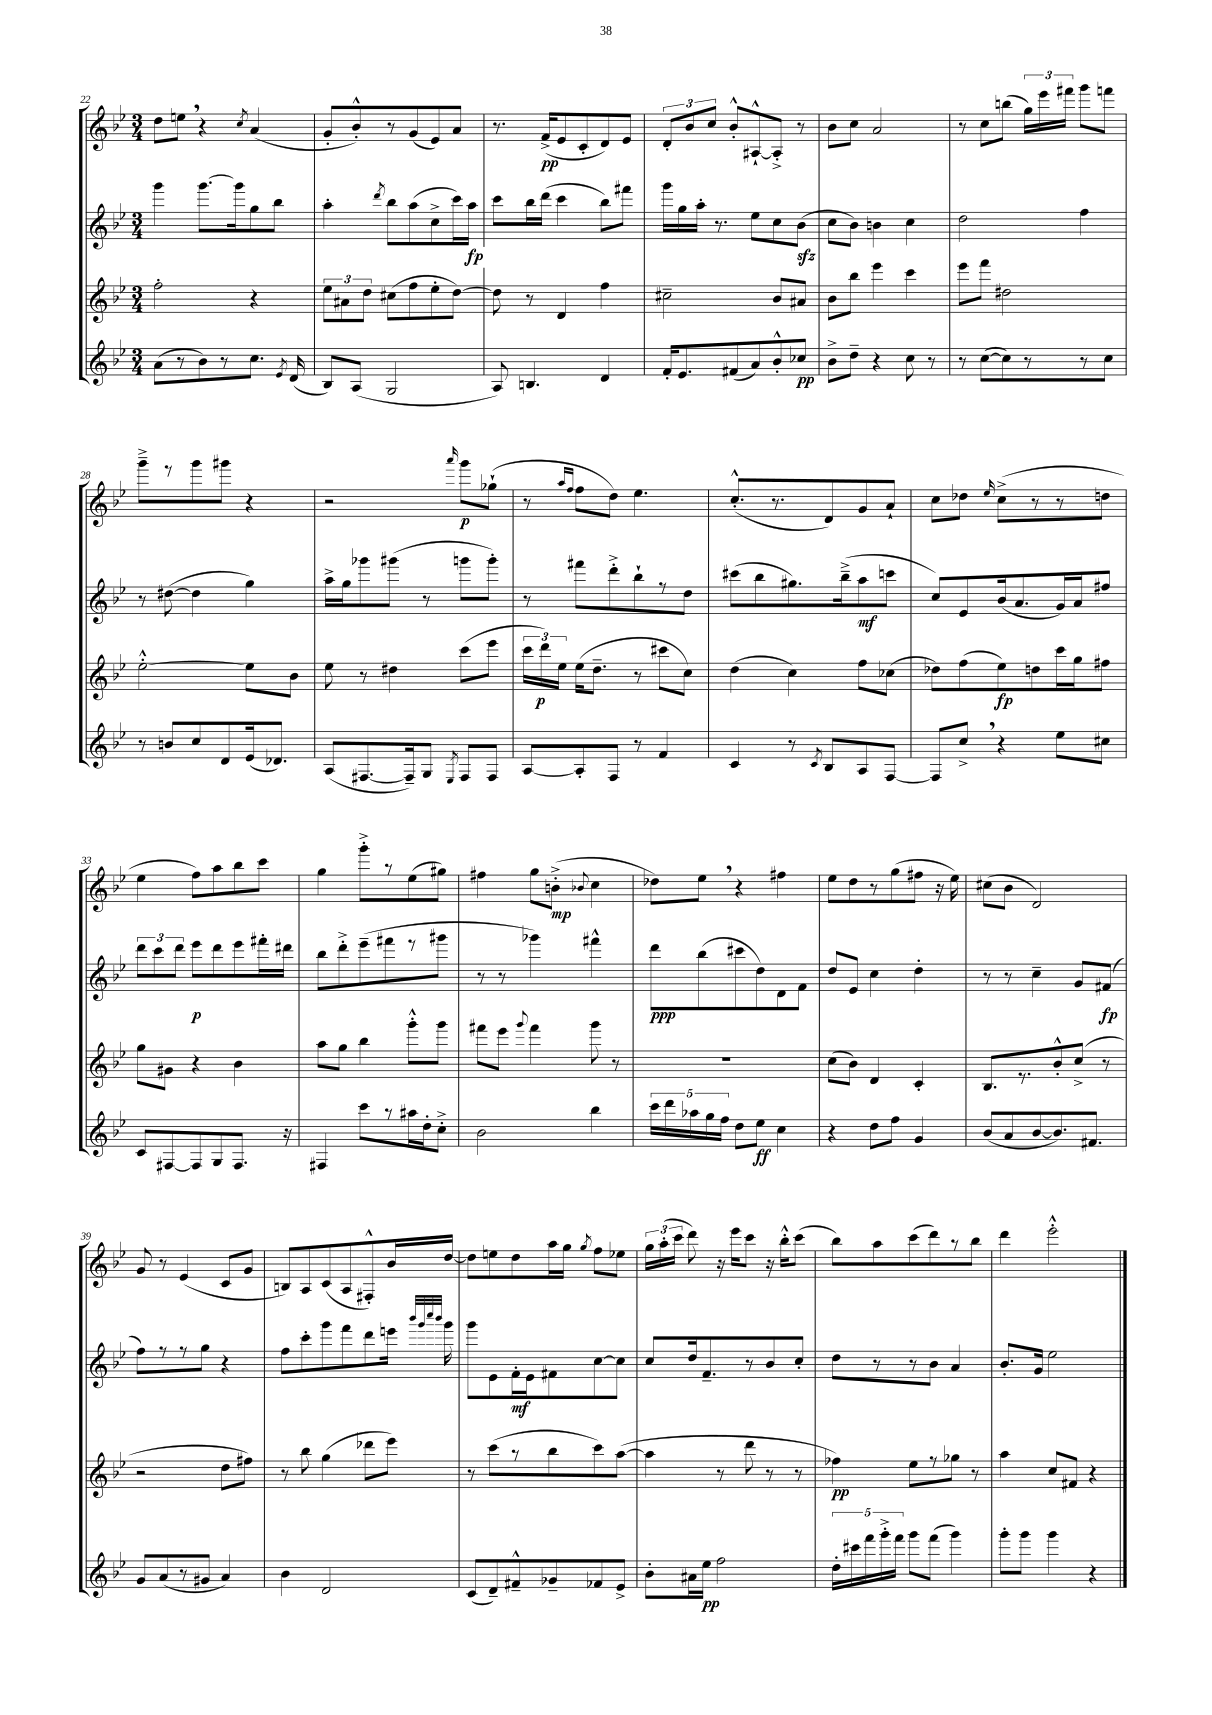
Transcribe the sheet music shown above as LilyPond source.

<<
\new StaffGroup <<
\new Staff = "s0" {
    \clef treble \key bes \major \numericTimeSignature \time 3/4
    \autoBeamOff d''8[ e''8] \breathe r4 \acciaccatura { c''8 } a'4( |
    g'8[-. bes'8-.-^) r8 g'8( ees'8) a'8] |
    r8. f'16[->\pp( ees'8 c'8-. d'8) ees'8] |
    \tuplet 3/2 { d'8[-. bes'8 c''8] } bes'8[-.-^ ais8~-!-^ ais8]-.-> r8 |
    bes'8[ c''8] a'2 |
    r8 c''8[ b''8]( \tuplet 3/2 { g''16[) ees'''16 fis'''16] } g'''8[ f'''8] |
    g'''8[---> r8 g'''8 gis'''8] r4 |
    r2 \grace { a'''16 } g'''8[\p ges''8]-!( |
    r8 \grace { a''16[ f''16] } f''8[ d''8]) ees''4. |
    c''8.[-.-^( r8. d'8) g'8 a'8]-! |
    c''8[ des''8] \grace { ees''16 } c''8[->( r8 r8 d''8] |
    ees''4 f''8[) a''8 bes''8 c'''8] |
    g''4 g'''8[-.-> r8 ees''8( gis''8]) |
    fis''4 g''8[ b'8]-.->\mp( \appoggiatura { bes'8 } c''4 |
    des''8[) ees''8] \breathe r4 fis''4 |
    ees''8[ d''8 r8 g''8( fis''8] r16 ees''16) |
    cis''8[( bes'8] d'2) |
    g'8 r8 ees'4( c'8[ g'8] |
    b8[) a8 c'8( a8 fis8-.-^) bes'16 d''16]~ |
    d''8[ e''8 d''8 a''16 g''16] \acciaccatura { g''8 } f''8[ ees''8] |
    \tuplet 3/2 { g''16[ a''16-.( c'''16] } d'''8) r16 ees'''16[ c'''8] r16 bes''16[-.-^ c'''8]( |
    bes''8[) a''8 c'''8( d'''8) r8 bes''8] |
    d'''4 ees'''2-.-^ \bar "|." |
}
\new Staff = "s1" {
    \clef treble \key bes \major \numericTimeSignature \time 3/4
    \autoBeamOff g'''4 g'''8.[~ g'''16 g''8 bes''8] |
    a''4-. \acciaccatura { d'''8 } bes''8[ a''8( c''8-> c'''16) a''16]\fp |
    c'''8[ bes''16 d'''16]( c'''4 bes''8[) fis'''8] |
    g'''16[ g''16 a''16]-. r8. ees''8[ c''8 bes'8]\sfz( |
    c''8[ bes'8]) b'4 c''4 |
    d''2 f''4 |
    r8 dis''8~( dis''4 g''4) |
    a''16[-> g''16 ges'''8 gis'''8]( r8 g'''8[ g'''8]-.) |
    r8 fis'''8[ d'''8-.-> bes''8-! r8 d''8] |
    cis'''8[( bes''8 gis''8.) bes''16--->( a''8\mf c'''8] |
    c''8[) ees'8 bes'16( a'8. g'16) a'16 fis''8] |
    \tuplet 3/2 { d'''8[ c'''8 d'''8] } ees'''8[\p d'''8 ees'''8 fis'''16-. dis'''16] |
    bes''8[ d'''8-.-> ees'''8--( fis'''8 r8 gis'''8] |
    r8 r8 ges'''4) fis'''4-^ |
    d'''8[\ppp bes''8( cis'''8 d''8) d'8 f'8] |
    d''8[ ees'8] c''4 d''4-. |
    r8 r8 c''4-- g'8[ fis'8]\fp( |
    f''8[) r8 r8 g''8] r4 |
    f''8[ c'''8-. g'''8 f'''8 d'''8 e'''16] \grace { bes'''32[ g'''32 c''''32 bes'''32] } g'''16 |
    g'''8[ ees'8 f'16-.\mf ees'16 fis'8 c''8~ c''8] |
    c''8[ d''16 f'8.-- r8 bes'8 c''8]-. |
    d''8[ r8 r8 bes'8] a'4 |
    bes'8.[-. g'16] ees''2 \bar "|." |
}
\new Staff = "s2" {
    \clef treble \key bes \major \numericTimeSignature \time 3/4
    \autoBeamOff f''2-. r4 |
    \tuplet 3/2 { ees''8[ ais'8 d''8] } cis''8[( f''8 ees''8-. d''8]~) |
    d''8 r8 d'4 f''4 |
    cis''2-- bes'8[ ais'8] |
    bes'8[ bes''8] ees'''4 c'''4 |
    ees'''8[ f'''8] dis''2 |
    ees''2~-.-^ ees''8[ bes'8] |
    ees''8 r8 dis''4 c'''8[( ees'''8] |
    \tuplet 3/2 { c'''16[ d'''16\p) ees''16] } ees''16[( d''8.]-- r8 cis'''8[ c''8]) |
    d''4( c''4) f''8[ ces''8]( |
    des''8[) f''8( ees''8\fp) d''8 c'''16 g''16 fis''8] |
    g''8[ gis'8] r4 bes'4 |
    a''8[ g''8] bes''4 g'''8[-.-^ g'''8] |
    fis'''8[ ees'''8] \appoggiatura { g'''8 } fis'''4 g'''8 r8 |
    R2. |
    c''8[( bes'8]) d'4 c'4-. |
    bes8.[ r8. bes'8-.-^ c''8]->( r8 |
    r2 d''8[ fis''8]) |
    r8 bes''8 g''4( des'''8[ ees'''8]) |
    r8 c'''8[( r8 bes''8 c'''8) a''8]~( |
    a''4 r8 d'''8 r8 r8 |
    fes''4\pp) ees''8[ r8 ges''8] r8 |
    a''4 c''8[ fis'8] r4 \bar "|." |
}
\new Staff = "s3" {
    \clef treble \key bes \major \numericTimeSignature \time 3/4
    \autoBeamOff a'8[( r8 bes'8) r8 c''8.] \acciaccatura { ees'8 } d'16( |
    bes8[) a8]( g2 |
    a8) b4. d'4 |
    f'16[-. ees'8. fis'8( a'8) bes'8-.-^ ces''8]\pp |
    bes'8[-> d''8]-- r4 c''8 r8 |
    r8 c''8[~( c''8) r8 r8 c''8] |
    r8 b'8[ c''8 d'8 ees'16( des'8.]) |
    a8[( fis8.~ fis16--) g8] \acciaccatura { ees8 } fis8[ fis8] |
    a8[~ a8-. f8] r8 f'4 |
    c'4 r8 \acciaccatura { c'8 } bes8[ a8 f8]~ |
    f8[ c''8]-> \breathe r4 ees''8[ cis''8] |
    c'8[ fis8~ fis8 g8 fis8.] r16 |
    fis4 c'''8[ r8 ais''16 d''16-. c''8]-.-> |
    bes'2 bes''4 |
    \tuplet 5/4 { c'''16[ d'''16 aes''16 g''16 f''16] } d''8[ ees''8]\ff c''4 |
    r4 d''8[ f''8] g'4 |
    bes'8[( a'8 bes'8~ bes'8.) fis'8.] |
    g'8[ a'8( r8 gis'8] a'4) |
    bes'4 d'2 |
    c'8[( d'8--) fis'8---^ ges'8-- fes'8 ees'8]-> |
    bes'8[-. ais'16 ees''16]\pp f''2 |
    \tuplet 5/4 { d''16[-. cis'''16 f'''16 g'''16-.-> f'''16] } g'''8[ f'''8]( g'''4) |
    g'''8[-. g'''8] g'''4 r4 \bar "|." |
}
>>
>>
\layout { \context { \Score currentBarNumber = #22 } }
